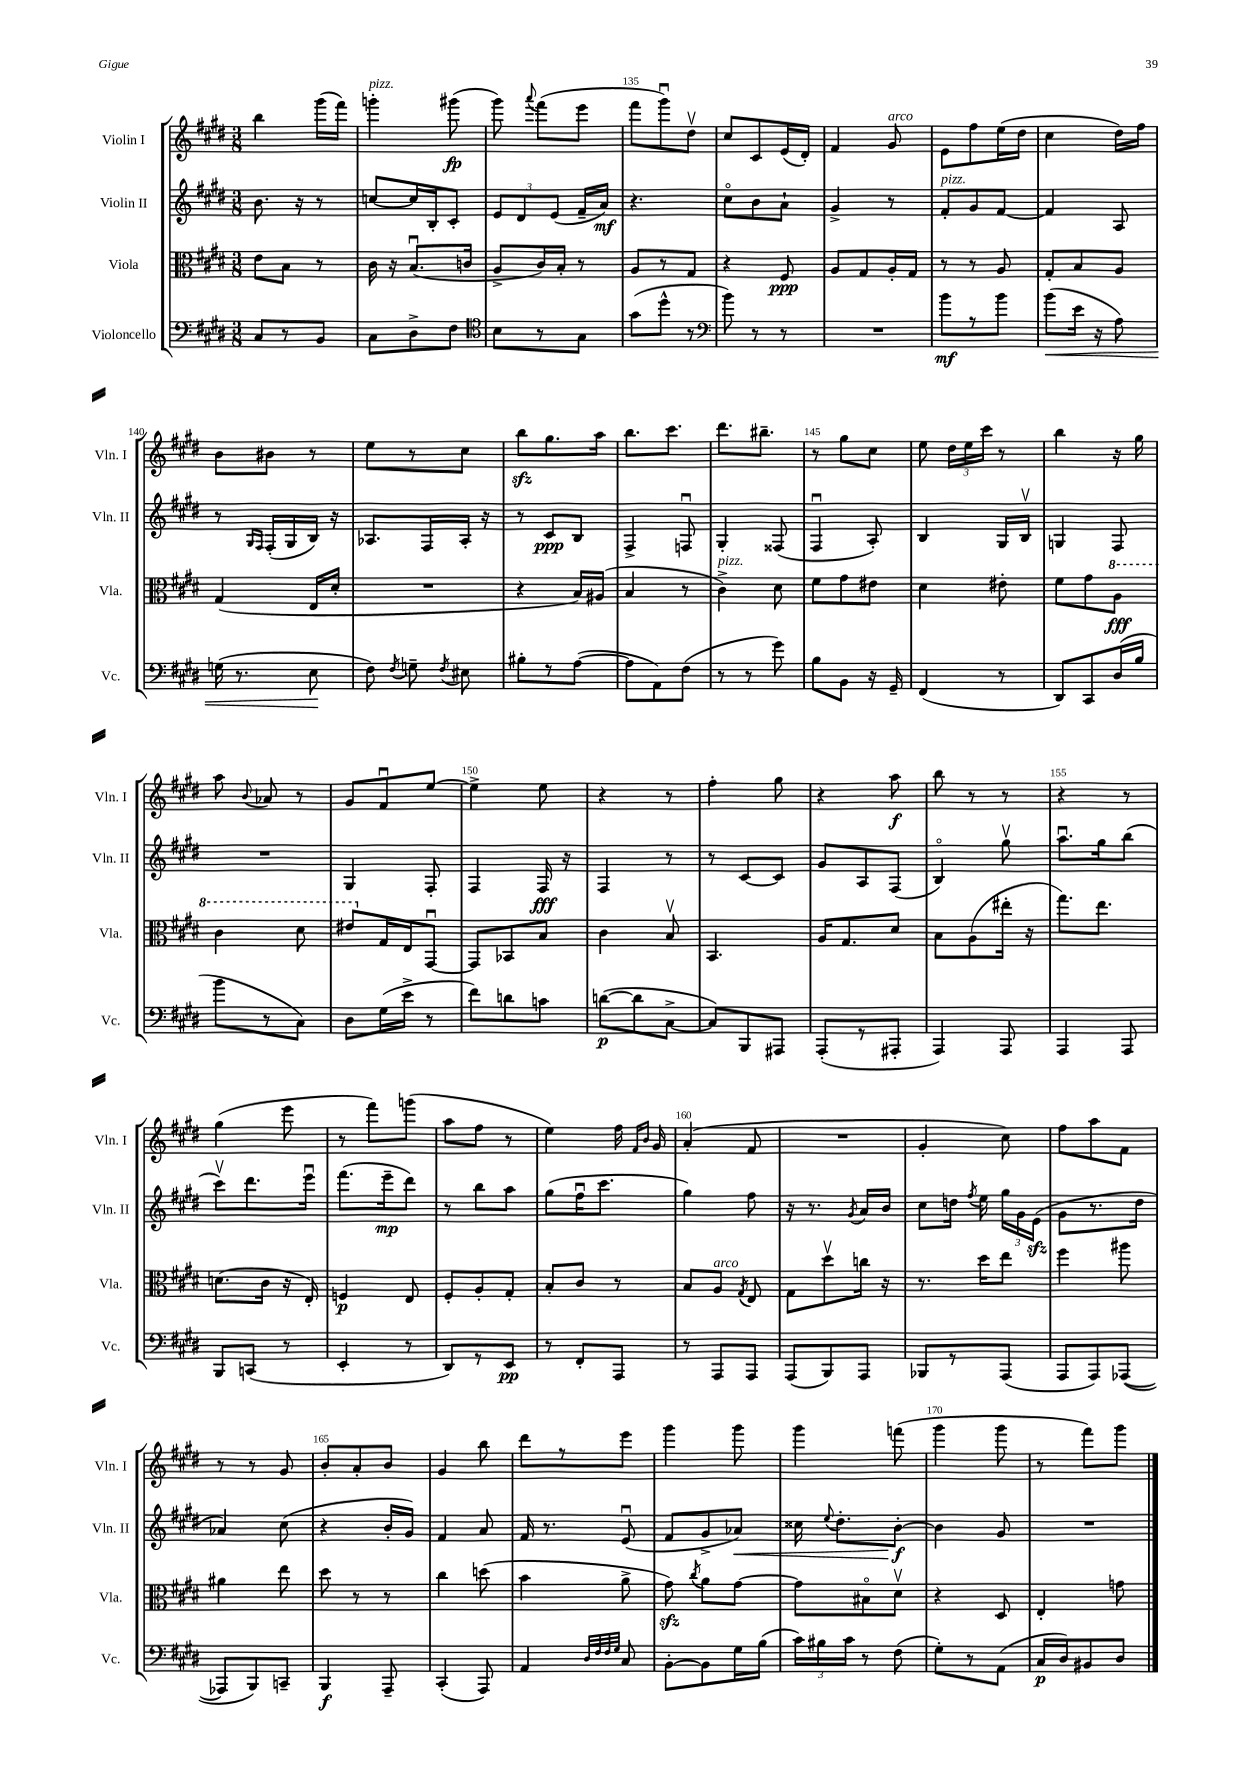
<<
\new StaffGroup <<
\new Staff = "s0" \with { instrumentName = "Violin I" shortInstrumentName = "Vln. I" } {
    \clef treble \key e \major \numericTimeSignature \time 3/8
    \autoBeamOff b''4 gis'''16[( fis'''16]) |
    g'''4-.^\markup { \italic "pizz." } gis'''8\fp( |
    gis'''8) \appoggiatura { a'''8 } fis'''8[( e'''8] |
    fis'''8[ gis'''8\downbow) dis''8]\upbow |
    cis''8[ cis'8 e'16( dis'16]-.) |
    fis'4 gis'8^\markup { \italic "arco" } |
    e'8[ fis''8 e''16( dis''16] |
    cis''4 dis''16[) fis''16] |
    b'8[ bis'8] r8 |
    e''8[ r8 cis''8] |
    b''8[\sfz gis''8. a''16] |
    b''8.[ cis'''8.] |
    dis'''8.[ bis''8.]-- |
    r8 gis''8[ cis''8] |
    e''8 \tuplet 3/2 { dis''16[ e''16 cis'''16] } r8 |
    b''4 r16 gis''16 |
    a''8 \appoggiatura { b'8 } aes'8 r8 |
    gis'8[ fis'8\downbow e''8]~ |
    e''4-> e''8 |
    r4 r8 |
    fis''4-. gis''8 |
    r4 a''8\f |
    b''8 r8 r8 |
    r4 r8 |
    gis''4( e'''8 |
    r8 fis'''8[) g'''8]( |
    a''8[ fis''8] r8 |
    e''4) fis''16 \grace { fis'16[ b'16] } gis'16 |
    a'4-.( fis'8 |
    R4. |
    gis'4-. cis''8) |
    fis''8[ a''8 fis'8] |
    r8 r8 gis'8 |
    b'8[-. a'8-. b'8] |
    gis'4 b''8 |
    dis'''8[ r8 e'''8] |
    gis'''4 gis'''8 |
    gis'''4 f'''8( |
    gis'''4 gis'''8 |
    r8 fis'''8[) gis'''8] \bar "|." |
}
\new Staff = "s1" \with { instrumentName = "Violin II" shortInstrumentName = "Vln. II" } {
    \clef treble \key e \major \numericTimeSignature \time 3/8
    \autoBeamOff b'8. r16 r8 |
    c''8[~ c''16 b16-. cis'8]-. |
    \tuplet 3/2 { e'8[ dis'8 e'8]( } fis'16[-- a'16]\mf) |
    r4. |
    cis''8[\flageolet b'8 a'8]-! |
    gis'4-> r8 |
    fis'8[-.^\markup { \italic "pizz." } gis'8 fis'8]~ |
    fis'4 a8 |
    r8 \grace { gis16[ fis16] } fis16[-.( gis16 b16]) r16 |
    aes8.[ fis16 aes16]-. r16 |
    r8 cis'8[\ppp b8] |
    fis4-> f8\downbow |
    gis4-. fisis8( |
    fis4\downbow a8-.) |
    b4 gis16[ b16]\upbow |
    g4 fis8 |
    R4. |
    gis4 fis8-. |
    fis4 fis16\fff r16 |
    fis4 r8 |
    r8 cis'8[~ cis'8] |
    gis'8[ a8 fis8]( |
    b4\flageolet) gis''8\upbow |
    a''8.[\downbow gis''16 b''8]( |
    cis'''8[\upbow) dis'''8. e'''16]\downbow |
    fis'''8.[( e'''16--\mp dis'''8]) |
    r8 b''8[ a''8] |
    gis''8[( fis''16\downbow cis'''8.] |
    gis''4) fis''8 |
    r16 r8. \acciaccatura { gis'8 } a'16[ b'16] |
    cis''8[ d''16] \acciaccatura { fis''8 } e''16 \tuplet 3/2 { gis''16[ gis'16 e'16]\sfz( } |
    gis'8[ r8. dis''16] |
    aes'4) cis''8( |
    r4 b'16[-. gis'16]) |
    fis'4 a'8 |
    fis'16 r8. e'8\downbow( |
    fis'8[ gis'8-> aes'8]\<) |
    cisis''16 \appoggiatura { e''8 } dis''8.[-. b'8]~-.\f\! |
    b'4 gis'8 |
    R4. \bar "|." |
}
\new Staff = "s2" \with { instrumentName = "Viola" shortInstrumentName = "Vla." } {
    \clef alto \key e \major \numericTimeSignature \time 3/8
    \autoBeamOff e'8[ b8] r8 |
    cis'16 r16 b8.[\downbow( c'16] |
    a8[-> cis'16) b16]-. r8 |
    a8[ r8 gis8] |
    r4 fis8\ppp |
    a8[ gis8 a16-. gis16] |
    r8 r8 a8 |
    gis8[-. b8 a8] |
    gis4( e16[ dis'16]-. |
    R4. |
    r4 b16[) ais16]( |
    b4 r8 |
    cis'4->^\markup { \italic "pizz." }) dis'8 |
    fis'8[ gis'8 eis'8] |
    dis'4 eis'8-. |
    fis'8[ gis'8 \ottava #1 a'8]\fff |
    cis''4 dis''8 |
    eis''8[ \ottava #0 gis16 e16 gis,8]~\downbow |
    gis,8[ bes,8 b8] |
    cis'4 b8\upbow |
    b,4. |
    a16[ gis8. dis'8] |
    b8[ a8( eis''16]-. r16 |
    gis''8.[) e''8.] |
    d'8.[( cis'16] r16 e16-.) |
    f4\p e8 |
    fis8[-. a8-. gis8]-. |
    b8[-. cis'8] r8 |
    b8[ a8]^\markup { \italic "arco" } \acciaccatura { gis8 } e8 |
    gis8[ dis''8\upbow c''16] r16 |
    r8. dis''16[ e''8] |
    fis''4 ais''8 |
    ais'4 e''8 |
    dis''8 r8 r8 |
    cis''4 d''8( |
    b'4 a'8-> |
    gis'8\sfz) \acciaccatura { cis''8 } a'8[ gis'8]~ |
    gis'8[ bis8\flageolet dis'8]\upbow |
    r4 dis8 |
    e4-. g'8 \bar "|." |
}
\new Staff = "s3" \with { instrumentName = "Violoncello" shortInstrumentName = "Vc." } {
    \clef bass \key e \major \numericTimeSignature \time 3/8
    \autoBeamOff cis8[ r8 b,8] |
    cis8[ dis8-> fis8] |
    \clef tenor b8[ r8 gis8] |
    gis'8[( dis''8]-^ r8 |
    \clef bass b'8) r8 r8 |
    R4. |
    b'8[\mf r8 b'8] |
    b'8[\<( e'16] r16 a8) |
    g16( r8. e8\! |
    fis8) \acciaccatura { fis8 } g8-- \acciaccatura { fis8 } eis8 |
    bis8[-. r8 a8]~( |
    a8[ a,8) fis8]( |
    r8 r8 gis'8) |
    b8[ b,8] r16 gis,16-- |
    fis,4( r8 |
    dis,8[) cis,8 dis16( b16] |
    b'8[ r8 cis8]) |
    dis8[ gis16( e'16]-> r8 |
    fis'8[) d'8 c'8] |
    d'8[~\p( d'8 cis8]~-> |
    cis8[) b,,8 ais,,8] |
    a,,8[-.( r8 ais,,8]-. |
    a,,4) a,,8 |
    a,,4 a,,8 |
    b,,8[ c,8]( r8 |
    e,4-. r8 |
    dis,8[) r8 e,8]\pp |
    r8 fis,8[-. a,,8] |
    r8 a,,8[ a,,8] |
    a,,8[( b,,8) a,,8] |
    bes,,8[ r8 a,,8]( |
    a,,8[ a,,8) aes,,8]~( |
    aes,,8[ b,,8) c,8]-- |
    b,,4\f a,,8-- |
    cis,4-.( a,,8) |
    a,4 \grace { dis32[ fis32 fis32 gis32] } cis8 |
    b,8[~-. b,8 gis16 b16]( |
    \tuplet 3/2 { cis'16[) bis16 cis'16] } r8 fis8( |
    gis8[-.) r8 a,8]( |
    cis16[\p dis16) bis,8 dis8] \bar "|." |
}
>>
>>
\layout { \context { \Score currentBarNumber = #132 \override BarNumber.break-visibility = ##(#f #t #t) barNumberVisibility = #(every-nth-bar-number-visible 5) } }
